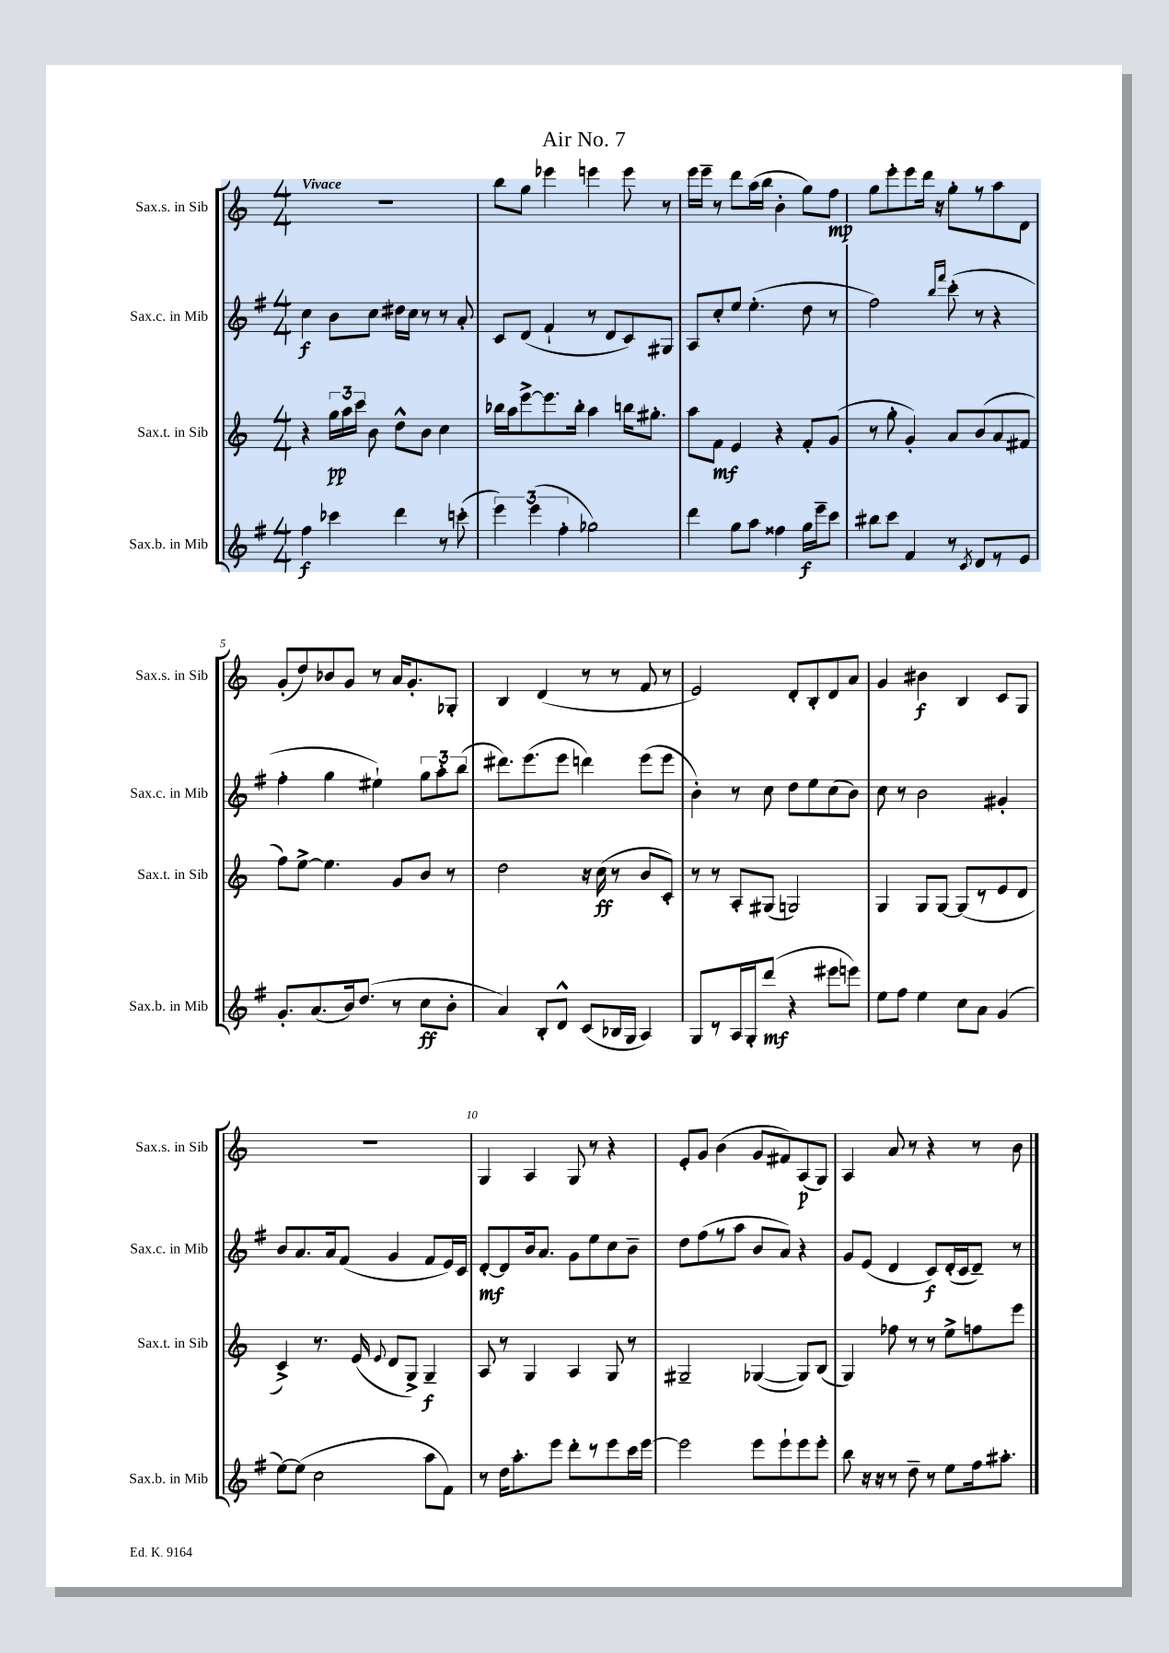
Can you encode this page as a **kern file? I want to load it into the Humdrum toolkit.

**kern	**dynam	**kern	**dynam	**kern	**dynam	**kern	**dynam
*part4	*part4	*part3	*part3	*part2	*part2	*part1	*part1
*staff4	*staff4	*staff3	*staff3	*staff2	*staff2	*staff1	*staff1
*I"Sax.b. in Mib	*	*I"Sax.t. in Sib	*	*I"Sax.c. in Mib	*	*I"Sax.s. in Sib	*
*I'Sax.b. in Mib	*	*I'Sax.t. in Sib	*	*I'Sax.c. in Mib	*	*I'Sax.s. in Sib	*
*clefG2	*	*clefG2	*	*clefG2	*	*clefG2	*
*k[f#]	*	*k[]	*	*k[f#]	*	*k[]	*
*M4/4	*	*M4/4	*	*M4/4	*	*M4/4	*
=1	=1	=1	=1	=1	=1	=1	=1
!	!	!	!	!	!	!LO:TX:a:B:t=Vivace	!
4ff#\	f	4r	.	4cc\	f	1r	.
4ccc-X\	.	24gg\LL	pp	8b\L	.	.	.
.	.	24aa\	.	.	.	.	.
.	.	24ccc\JJ	.	.	.	.	.
.	.	8b\	.	8cc\J	.	.	.
4ddd\	.	8dd^^\L	.	16dd#X\LL	.	.	.
.	.	.	.	16cc\JJ	.	.	.
.	.	8b\J	.	8r	.	.	.
8r	.	4cc\	.	8r	.	.	.
(8cccn'\	.	.	.	8a'/	.	.	.
=2	=2	=2	=2	=2	=2	=2	=2
6eee\)	.	16bb-X\LL	.	8c/L	.	8bb\L	.
.	.	16aa\J	.	.	.	.	.
.	.	[8eee^\	.	(8d/J	.	8gg\J	.
(6eee\	.	.	.	.	.	.	.
.	.	8.eee\]	.	4f#`/	.	4eee-X\	.
6ff#'\	.	.	.	.	.	.	.
.	.	16bb-'\Jk	.	.	.	.	.
2gg-X\)	.	4aa\	.	8r	.	4eeen\	.
.	.	.	.	8d/L	.	.	.
.	.	16bbn\KL	.	8c/)	.	8eee\	.
.	.	8.gg#X'\J	.	.	.	.	.
.	.	.	.	8G#X/J	.	8r	.
=3	=3	=3	=3	=3	=3	=3	=3
4ddd\	.	8aa\L	.	8A/L	.	16eee\LL	.
.	.	.	.	.	.	16eee~\JJ	.
.	.	8f\J	mf	8cc'/	.	8r	.
8gg\L	.	4e/	.	8ee/J	.	8ddd\L	.
8aa\J	.	.	.	(4.ee'\	.	(16aa\L	.
.	.	.	.	.	.	16bb\JJ	.
4ff##X\	.	4r	.	.	.	4b'\	.
16gg\LL	f	8f'/L	.	8dd\	.	8gg\L)	.
16eee~\J	.	.	.	.	.	.	.
8ccc\J	.	(8g/J	.	8r	.	8ff\J	mp
=4	=4	=4	=4	=4	=4	=4	=4
8bb#X\L	.	8r	.	2ff#\)	.	8gg\L	.
8ccc\J	.	8gg'\	.	.	.	8eee'\	.
4f#/	.	4g'/)	.	.	.	8eee\	.
.	.	.	.	.	.	16ddd\Jk	.
.	.	.	.	.	.	16r	.
.	.	.	.	16qqbb/LL	.	.	.
.	.	.	.	16qqfff#/JJ	.	.	.
8r	.	8a/L	.	(8ccc'\	.	8gg'\L	.
8qc/	.	.	.	.	.	.	.
8d/L	.	(8b/	.	8r	.	8r	.
8r	.	8a/	.	4r	.	8aa\	.
8e/J	.	8f#X/J	.	.	.	8d\J	.
!!LO:LB:g=z
=5	=5	=5	=5	=5	=5	=5	=5
8.g'/L	.	8ff\L)	.	4ff#'\	.	(8g'/L	.
.	.	[8ee^\J	.	.	.	8dd/)	.
(8.a/	.	.	.	.	.	.	.
.	.	4.ee\]	.	4gg\	.	8b-X/	.
16b/k)	.	.	.	.	.	8g/J	.
(8.dd/J	.	.	.	.	.	.	.
.	.	.	.	4ee#X`\)	.	8r	.
8r	.	8g/L	.	.	.	16a/KL	.
.	.	.	.	.	.	8.g'/	.
8cc\L	ff	8b/J	.	12gg\L	.	.	.
.	.	.	.	12aa'\	.	.	.
8b'\J	.	8r	.	.	.	8G-X'/J	.
.	.	.	.	(12bb\J	.	.	.
=6	=6	=6	=6	=6	=6	=6	=6
4a/)	.	2dd\	.	8.ddd#X\L)	.	4B/	.
.	.	.	.	(8.eee\	.	.	.
8B'/L	.	.	.	.	.	(4d/	.
8d^^/J	.	.	.	8eee\J	.	.	.
(8c/L	.	16r	.	4dddn\)	.	8r	.
.	.	(16cc\	ff	.	.	.	.
16B-X/L	.	8r	.	.	.	8r	.
16G/JJ	.	.	.	.	.	.	.
4A/)	.	8b/L	.	(8eee\L	.	8f/	.
.	.	8c'/J)	.	8eee\J	.	8r	.
=7	=7	=7	=7	=7	=7	=7	=7
8G/L	.	8r	.	4b'\)	.	2e/)	.
8r	.	8r	.	.	.	.	.
16A/L	.	8A'/L	.	8r	.	.	.
16G'/J	.	.	.	.	.	.	.
(8ddd/J	mf	(8G#X/J	.	8cc\	.	.	.
4r	.	2Gn/)	.	8dd\L	.	8d'/L	.
.	.	.	.	8ee\	.	8B'/	.
8eee#X\L	.	.	.	(8cc\	.	8d/	.
8eeen\J)	.	.	.	8b\J)	.	8a/J	.
=8	=8	=8	=8	=8	=8	=8	=8
8ee\L	.	4G/	.	8cc\	.	4g/	.
8ff#\J	.	.	.	8r	.	.	.
4ee\	.	8G/L	.	2b\	.	4b#X\	f
.	.	[8G/J	.	.	.	.	.
8cc\L	.	(8G/L]	.	.	.	4B/	.
8a\J	.	8r	.	.	.	.	.
(4g/	.	8e/	.	4g#X'/	.	8c/L	.
.	.	8d/J	.	.	.	8G/J	.
!!LO:LB:g=z
=9	=9	=9	=9	=9	=9	=9	=9
[8ee\L)	.	4c^/)	.	8b/L	.	1r	.
(8ee\J]	.	.	.	8.a/	.	.	.
2cc\	.	8.r	.	.	.	.	.
.	.	.	.	16a/k	.	.	.
.	.	.	.	(8f#/J	.	.	.
.	.	(16e/	.	.	.	.	.
.	.	8qqe/	.	.	.	.	.
.	.	8d/L	.	4g/	.	.	.
.	.	8G^/J)	.	.	.	.	.
8aa\L	.	4G~/	f	8f#/L	.	.	.
8f#\J)	.	.	.	16e/L)	.	.	.
.	.	.	.	16c/JJ	.	.	.
=10	=10	=10	=10	=10	=10	=10	=10
8r	.	8A/	.	[8d'/L	mf	4G/	.
16dd\KL	.	8r	.	8d/]	.	.	.
8.aa'\	.	.	.	.	.	.	.
.	.	4G/	.	16b/k	.	4A/	.
.	.	.	.	8.a/J	.	.	.
8eee\J	.	.	.	.	.	.	.
8ddd'\L	.	4A/	.	8g\L	.	8G/	.
8r	.	.	.	8ee\	.	8r	.
8eee\	.	8G/	.	8cc\	.	4r	.
16ccc\L	.	8r	.	8b~\J	.	.	.
[16eee\JJ	.	.	.	.	.	.	.
=11	=11	=11	=11	=11	=11	=11	=11
2eee\]	.	2G#X~/	.	8dd\L	.	8e'/L	.
.	.	.	.	(8ff#\	.	8g/J	.
.	.	.	.	8r	.	(4b\	.
.	.	.	.	8aa\J	.	.	.
8eee\L	.	([4G-X/	.	8b/L	.	8g/L	.
8eee`\	.	.	.	8a/J)	.	8f#X/)	.
8eee\	.	8G-/L])	.	4r	.	(8A/	p
8eee'\J	.	(8B/J	.	.	.	8G/J)	.
=12	=12	=12	=12	=12	=12	=12	=12
8bb\	.	4G/)	.	8g/L	.	4A/	.
16r	.	.	.	(8e/J	.	.	.
16r	.	.	.	.	.	.	.
8r	.	8ff-X\	.	4d/	.	8a/	.
8dd~\	.	8r	.	.	.	8r	.
8r	.	8r	.	8c/L)	f	4r	.
8ee\L	.	8ee^\L	.	(16d'/L	.	.	.
.	.	.	.	16c/J	.	.	.
16ff#\k	.	8ffn\	.	8d~/J)	.	8r	.
8.aa#X'\J	.	.	.	.	.	.	.
.	.	8eee\J	.	8r	.	8b\	.
==	==	==	==	==	==	==	==
*-	*-	*-	*-	*-	*-	*-	*-
